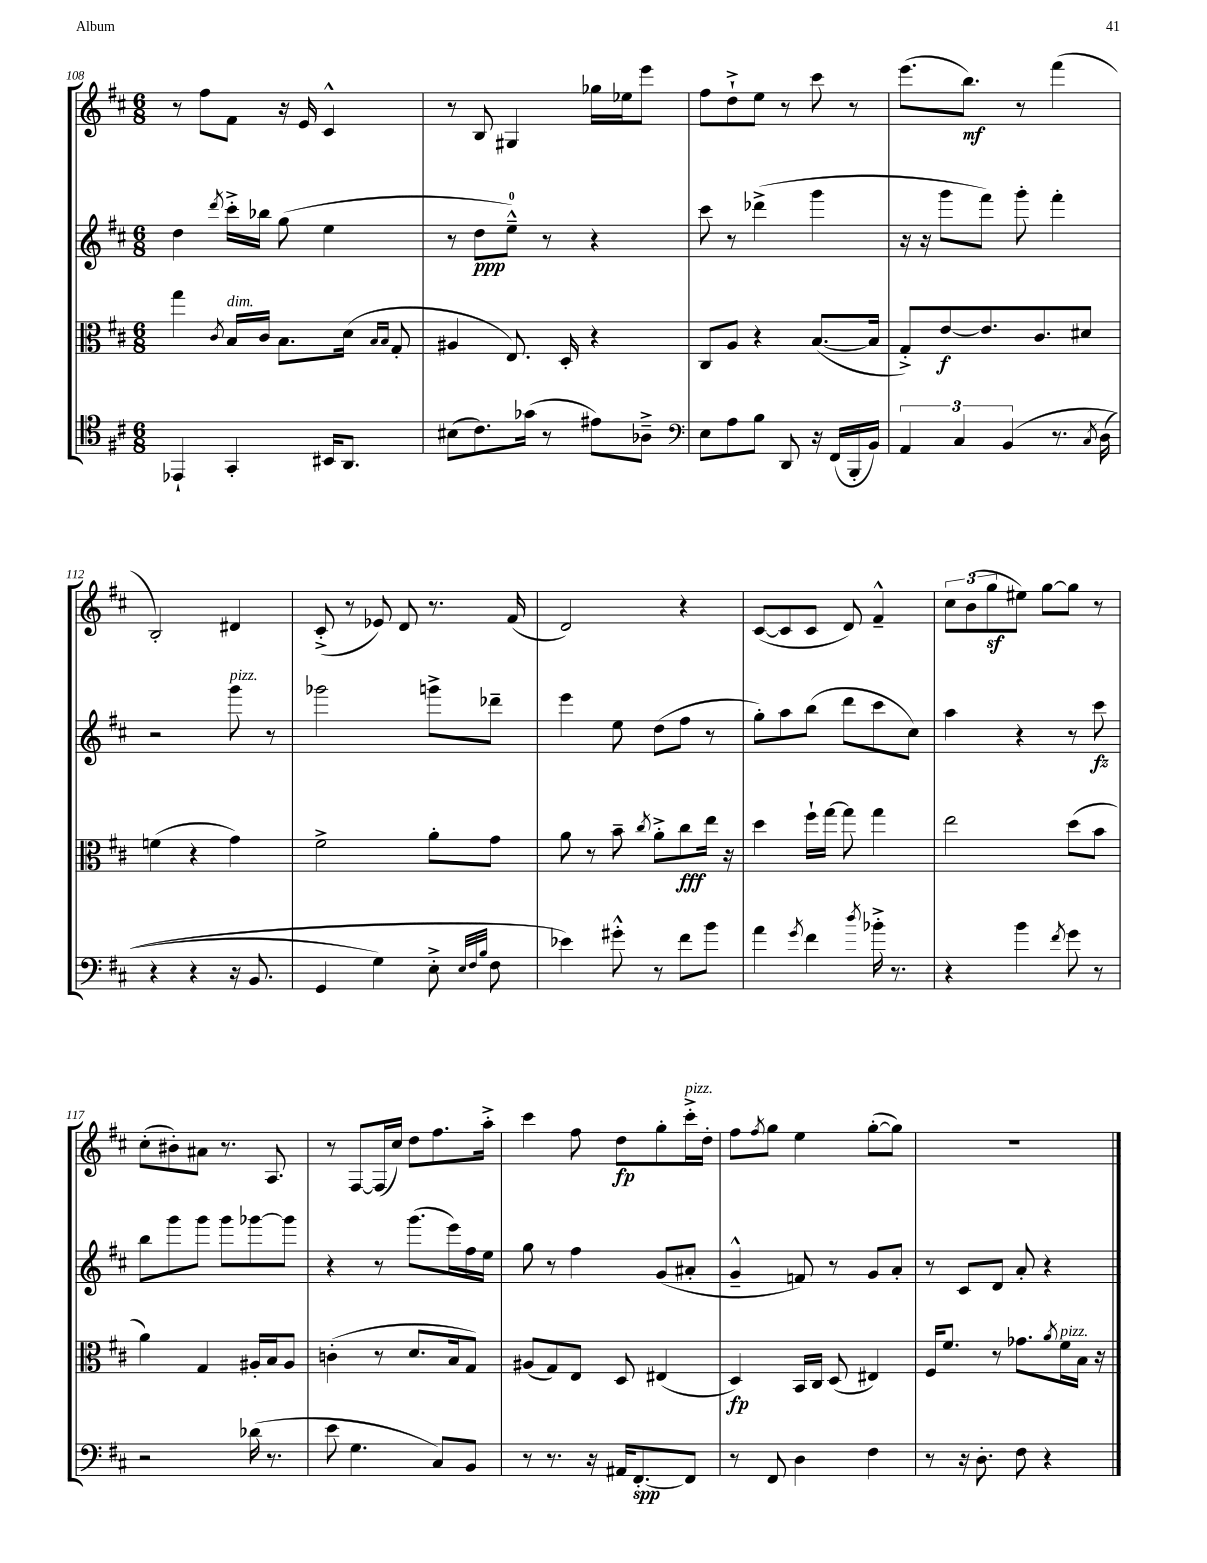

**kern	**dynam	**kern	**dynam	**kern	**dynam	**kern	**dynam
*part4	*part4	*part3	*part3	*part2	*part2	*part1	*part1
*staff4	*staff4	*staff3	*staff3	*staff2	*staff2	*staff1	*staff1
*clefC4	*	*clefC3	*	*clefG2	*	*clefG2	*
*k[f#c#]	*	*k[f#c#]	*	*k[f#c#]	*	*k[f#c#]	*
*M6/8	*	*M6/8	*	*M6/8	*	*M6/8	*
=108	=108	=108	=108	=108	=108	=108	=108
4EE-X`/	.	4gg\	.	4dd\	.	8r	.
.	.	.	.	.	.	8ff#\L	.
.	.	8qc#/	.	8qddd/	.	.	.
!	!	!LO:TX:a:i:t=dim.	!	!	!	!	!
4GG'/	.	16B/LL	.	16ccc#'^\LL	.	8f#\J	.
.	.	16c#/JJ	.	16bb-X\JJ	.	.	.
.	.	8.B\L	.	(8gg\	.	16r	.
.	.	.	.	.	.	16e/	.
16BB#X/KL	.	.	.	4ee\	.	4c#^^/	.
8.AA/J	.	(16d\Jk	.	.	.	.	.
.	.	16qqB/LL	.	.	.	.	.
.	.	16qqB/JJ	.	.	.	.	.
.	.	8G'/	.	.	.	.	.
=109	=109	=109	=109	=109	=109	=109	=109
(8B#X\L	.	4A#X/	.	8r	.	8r	.
8.c#\)	.	.	.	8dd\L	ppp	8B/	.
.	.	8.E/)	.	8ee~^^\J)	.	4G#X/	.
(16g-X\Jk	.	.	.	.	.	.	.
8r	.	.	.	8r	.	.	.
.	.	16D'/	.	.	.	.	.
8e#X\L)	.	4r	.	4r	.	16gg-X\LL	.
.	.	.	.	.	.	16ee-X\J	.
8A-X~^\J	.	.	.	.	.	8eee\J	.
=110	=110	=110	=110	=110	=110	=110	=110
*clefF4	*	*	*	*	*	*	*
8E\L	.	8C#/L	.	8ccc#\	.	8ff#\L	.
8A\	.	8A/J	.	8r	.	8dd`^\	.
8B\J	.	4r	.	(4ddd-X^\	.	8ee\J	.
8DD/	.	.	.	.	.	8r	.
16r	.	([8.B/L	.	4ggg\	.	8ccc#\	.
(16FF#/LL	.	.	.	.	.	.	.
16BBB'/	.	.	.	.	.	8r	.
16BB/JJ)	.	16B/Jk]	.	.	.	.	.
=111	=111	=111	=111	=111	=111	=111	=111
6AA/	.	8G'^/L)	.	16r	.	(8.eee\L	.
.	.	.	.	16r	.	.	.
.	.	[8e/	f	8ggg\L	.	.	.
6C#/	.	.	.	.	.	.	.
.	.	.	.	.	.	8.bb\J)	mf
.	.	8.e/]	.	8fff#\J)	.	.	.
(6BB/	.	.	.	.	.	.	.
.	.	.	.	8ggg'\	.	8r	.
.	.	8.c#/	.	.	.	.	.
8.r	.	.	.	4fff#'\	.	(4fff#\	.
.	.	8d#X/J	.	.	.	.	.
8qC#/	.	.	.	.	.	.	.
(16D\	.	.	.	.	.	.	.
!!LO:LB:g=z
=112	=112	=112	=112	=112	=112	=112	=112
4r	.	(4fn\	.	2r	.	2B'/)	.
4r	.	4r	.	.	.	.	.
!	!	!	!	!LO:TX:a:i:t=pizz.	!	!	!
16r	.	4g\)	.	8ggg\	.	4d#X/	.
8.BB/	.	.	.	.	.	.	.
.	.	.	.	8r	.	.	.
=113	=113	=113	=113	=113	=113	=113	=113
4GG/	.	2f#^\	.	2ggg-X\	.	(8c#'^/	.
.	.	.	.	.	.	8r	.
4G\)	.	.	.	.	.	8e-X/)	.
.	.	.	.	.	.	8d/	.
8E'^\	.	8a'\L	.	8gggn^\L	.	8.r	.
32qqE/LLL	.	.	.	.	.	.	.
32qqF#/	.	.	.	.	.	.	.
32qqB/JJJ	.	.	.	.	.	.	.
8F#\	.	8g\J	.	8ddd-X~\J	.	.	.
.	.	.	.	.	.	(16f#/	.
=114	=114	=114	=114	=114	=114	=114	=114
4e-X\)	.	8a\	.	4eee\	.	2d/)	.
.	.	8r	.	.	.	.	.
8g#X'^^\	.	8b~\	.	8ee\	.	.	.
.	.	8qcc#/	.	.	.	.	.
8r	.	8a'^\L	.	(8dd\L	.	.	.
8f#\L	.	8cc#\	fff	8ff#\J	.	4r	.
8b\J	.	16ee\Jk	.	8r	.	.	.
.	.	16r	.	.	.	.	.
=115	=115	=115	=115	=115	=115	=115	=115
4a\	.	4dd\	.	8gg'\L)	.	([8c#/L	.
.	.	.	.	8aa\	.	8c#/]	.
8qg/	.	.	.	.	.	.	.
4f#\	.	16ff#`\LL	.	(8bb\J	.	8c#/J	.
.	.	[16gg\JJ	.	.	.	.	.
.	.	8gg\]	.	8ddd\L	.	8d/)	.
8qdd/	.	.	.	.	.	.	.
16b-X'^\	.	4gg\	.	8ccc#\	.	4f#~^^/	.
8.r	.	.	.	.	.	.	.
.	.	.	.	8cc#\J)	.	.	.
=116	=116	=116	=116	=116	=116	=116	=116
4r	.	2ee\	.	4aa\	.	12cc#\L	.
.	.	.	.	.	.	(12b\	.
.	.	.	.	.	.	12ggz\	.
4b\	.	.	.	4r	.	8ee#X\J)	.
.	.	.	.	.	.	[8gg\L	.
8qf#/	.	.	.	.	.	.	.
8g\	.	(8dd\L	.	8r	.	8gg\J]	.
8r	.	8b\J	.	8ccc#\	fz	8r	.
!!LO:LB:g=z
=117	=117	=117	=117	=117	=117	=117	=117
2r	.	4a\)	.	8bb\L	.	(8cc#'\L	.
.	.	.	.	8ggg\	.	8b#X'\)	.
.	.	4G/	.	8ggg\J	.	8a#X\J	.
.	.	.	.	8ggg\L	.	8.r	.
(16d-X\	.	16A#X'/LL	.	[8ggg-X\	.	.	.
8.r	.	16B/J	.	.	.	8.A/	.
.	.	8A#/J	.	8ggg-\J]	.	.	.
=118	=118	=118	=118	=118	=118	=118	=118
8e\	.	(4cn'\	.	4r	.	8r	.
4.G\	.	.	.	.	.	[8F#/L	.
.	.	8r	.	8r	.	(16F#/L]	.
.	.	.	.	.	.	16cc#/JJ)	.
.	.	8.d/L	.	(8.ggg\L	.	8dd\L	.
8C#/L)	.	.	.	.	.	8.ff#\	.
.	.	16B/k	.	16eee\L)	.	.	.
8BB/J	.	8G/J)	.	16ff#\	.	.	.
.	.	.	.	16ee\JJ	.	16aa'^\Jk	.
=119	=119	=119	=119	=119	=119	=119	=119
8r	.	(8A#X/L	.	8gg\	.	4ccc#\	.
8.r	.	8G/)	.	8r	.	.	.
.	.	8E/J	.	4ff#\	.	8ff#\	.
16r	.	.	.	.	.	.	.
16AA#X/KL	.	8D/	.	.	.	8dd\L	fp
[8.FF#'/	spp	.	.	.	.	.	.
.	.	(4E#X/	.	(8g/L	.	8gg'\	.
!	!	!	!	!	!	!LO:TX:a:i:t=pizz.	!
8FF#/J]	.	.	.	8a#X'/J	.	16ccc#'^\L	.
.	.	.	.	.	.	16dd'\JJ	.
=120	=120	=120	=120	=120	=120	=120	=120
8r	.	4D/)	fp	4g~^^/	.	8ff#\L	.
.	.	.	.	.	.	8qff#/	.
8FF#/	.	.	.	.	.	8gg\J	.
4D\	.	16BB/LL	.	8fn/)	.	4ee\	.
.	.	16C#/JJ	.	.	.	.	.
.	.	(8D/	.	8r	.	.	.
4F#\	.	4E#X/)	.	8g/L	.	([8gg'\L	.
.	.	.	.	8a'/J	.	8gg\J])	.
=121	=121	=121	=121	=121	=121	=121	=121
8r	.	16F#/KL	.	8r	.	2.r	.
.	.	8.f#/J	.	.	.	.	.
16r	.	.	.	8c#/L	.	.	.
8.D'\	.	.	.	.	.	.	.
.	.	8r	.	8d/J	.	.	.
8F#\	.	8.g-X\L	.	8a'/	.	.	.
4r	.	.	.	4r	.	.	.
.	.	8qa/	.	.	.	.	.
!	!	!LO:TX:a:i:t=pizz.	!	!	!	!	!
.	.	16f#\L	.	.	.	.	.
.	.	16B\JJ	.	.	.	.	.
.	.	16r	.	.	.	.	.
==	==	==	==	==	==	==	==
*-	*-	*-	*-	*-	*-	*-	*-
